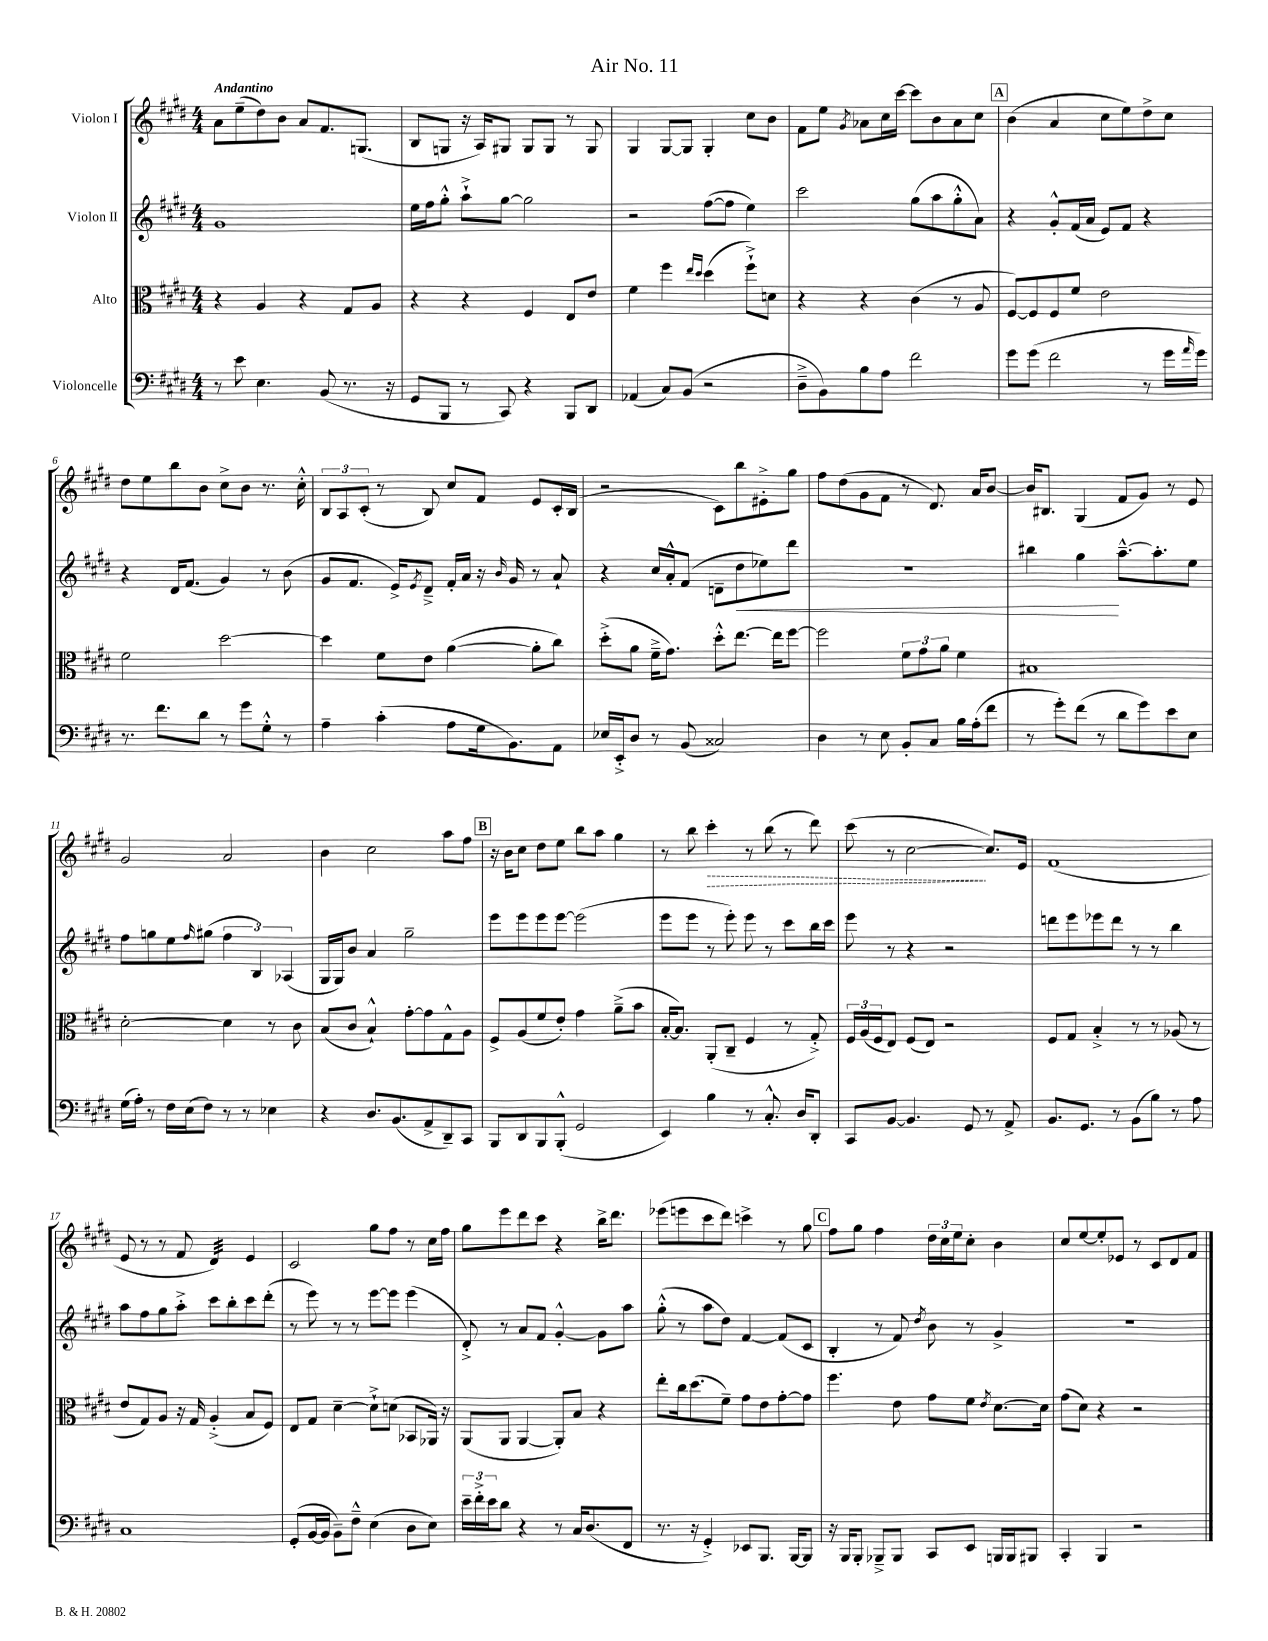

**kern	**kern	**kern	**kern
*staff4	*staff3	*staff2	*staff1
*clefF4	*clefC3	*clefG2	*clefG2
*k[f#c#g#d#]	*k[f#c#g#d#]	*k[f#c#g#d#]	*k[f#c#g#d#]
*M4/4	*M4/4	*M4/4	*M4/4
8r	4r	1g#	8a\L
8e\	.	.	(8ee~\
4.E\	4A/	.	8dd#\)
.	.	.	8b\J
.	4r	.	8a/L
(8BB/	.	.	8.f#/
8.r	8G#/L	.	.
.	.	.	(8.G/J
.	8A/J	.	.
16r	.	.	.
=	=	=	=
8GG#/L	4r	16ee\LL	8B/L
.	.	16ff#\J	.
8BBB/J	.	8gg#'^^\J	8G/J
8r	4r	8aa`^\L	16r
.	.	.	16A/LK)
8CC#/)	.	[8gg#\J	8G#/J
4r	4F#/	2gg#\]	8G#/L
.	.	.	8G#/J
8BBB/L	8E/L	.	8r
8DD#/J	8e/J	.	8G#/
=	=	=	=
(4AA-/	4f#\	2r	4G#/
8C#/L)	4ff#\	.	[8G#/L
(8BB/J	.	.	8G#/]J
.	16qqee/LL	.	.
.	16qqdd#/JJ	.	.
2r	(4dd#\	([8ff#\L	4G#'/
.	.	8ff#\]J	.
.	8ff#`^\L)	4ee\)	8cc#\L
.	8d\J	.	8b\J
=	=	=	=
8D#~^\L	4r	2ccc#\	8f#\L
8BB\)	.	.	8ee\J
.	.	.	8qg#/
8B\	4r	.	8a-\L
8A\J	.	.	16cc#\L
.	.	.	[16ccc#\JJ
2f#\	(4c#\	(8gg#\L	8ccc#\]L
.	.	8aa\	8b\
.	8r	8gg#'^^\	8a-\
.	8A/	8a\J)	8cc#\J
=	=	=	=
8g#\L	[8F#/L)	4r	(4b\
(8g#\J	8F#/]	.	.
2f#\	8F#/	8g#'^^/L	4a/
.	8f#/J	(16f#/L	.
.	.	16a/JJ	.
.	2e\	8e/L)	8cc#\L
.	.	8f#/J	8ee\)
8r	.	4r	8dd#^\
16g#\LL	.	.	8cc#\J
16qqa/	.	.	.
16g#\JJ)	.	.	.
=	=	=	=
8.r	2f#\	4r	8dd#\L
.	.	.	8ee\
8.f#\L	.	.	.
.	.	16d#/LK	8bb\
.	.	(8.f#/J	.
8d#\J	.	.	8b\J
8r	[2dd#\	4g#/)	8cc#^\L
8g#\L	.	.	8b\J
8G#'^^\J	.	8r	8.r
8r	.	(8b\	.
.	.	.	16cc#'^^\
=	=	=	=
4A~\	4dd#\]	8g#/L	12B/L
.	.	.	12A/
.	.	8.f#/J	.
.	.	.	(12c#'/J
(4c#'\	8f#\L	.	8r
.	.	16e^/LK)	.
.	.	8qe/	.
.	8e\J	8d#~^/J	8B/)
8A\L	([4a\	16f#'/LL	8cc#/L
.	.	16a/JJ	.
16G#\k	.	16r	8f#/J
.	.	16qqb/	.
8.BB\)	.	16g#/	.
.	8a'\]L	8r	8e/L
8AA\J	8cc#\J)	8a`/	16c#'/L
.	.	.	(16B/JJ
=	=	=	=
16E-/LL	(8dd#'^\L	4r	2r
16EE'^/J	.	.	.
8D#/J	8a\J	.	.
8r	16f#~^\LK	16cc#/LL	.
.	8.g#\J)	16a'^^/J	.
(8BB/	.	(8f#/J	.
2C##/)	8dd#'^^\L	8d~\L	8c#\L)
.	[8.ee\J	8dd#\	8bb\
.	.	8ee-\)	8e#'^\
.	16ee\]LK	.	.
.	[8ff#\J	8ddd#\J	8gg#\J
=	=	=	=
4D#\	2ff#\]	1r	8ff#\L
.	.	.	(8dd#\
8r	.	.	8g#\
8E\	.	.	8f#\J
8BB'/L	12f#\L	.	8r
.	12g#\	.	.
8C#/J	.	.	8.d#/)
.	12a\J	.	.
16B\LL	4f#\	.	.
(16A'\J	.	.	16a/LK
8f#\J	.	.	[8b/J
=	=	=	=
8r	1B#	4bb#\	16b/]LK
.	.	.	8.B#/J
8g#'\L)	.	.	.
(8f#\J	.	4gg#\	(4G#/
8r	.	.	.
8d#\L	.	[8.aa~^^\L	8f#/L
8g#\)	.	.	8g#/J)
.	.	8.aa'\]	.
8e\	.	.	8r
8E\J	.	8ee\J	8e/
=	=	=	=
(16G#\LL	[2d#'\	8ff#\L	2g#/
16A'\JJ)	.	.	.
8r	.	8gg\	.
16F#\LL	.	8ee\	.
(16E\J	.	.	.
.	.	16qqff#/	.
8F#\J)	.	(8gg#\J	.
8r	4d#\]	6ff#\	2a/
8r	.	.	.
.	.	6B/)	.
4E-\	8r	.	.
.	.	(6A-/	.
.	8c#\	.	.
=	=	=	=
4r	(8B/L	16G#/LL	4b\
.	.	16G#/J)	.
.	8c#/J	8b/J	.
8.D#/L	4B`^^/)	4a/	2cc#\
(8.BB/	.	.	.
.	[8g#'\L	2gg#~\	.
8AA^/	8g#\]	.	.
8DD#~/)	8G#^^\	.	8aa\L
8CC#/J	8A\J	.	8ff#\J
=	=	=	=
8BBB/L	8F#^/L	8eee\L	16r
.	.	.	16b\LK
8DD#/	(8A/	8eee\	8cc#\J
8BBB/	8f#/	8eee\	8dd#\L
(8BBB'^^/J	8e'/J)	[8eee\J	8ee\J
2GG#/	4g#\	(2eee\]	8bb\L
.	.	.	8aa\J
.	(8a~^\L	.	4gg#\
.	8b\J	.	.
=	=	=	=
4EE/)	[16B'/LK	8eee\L	8r
.	8.B/]J)	.	.
.	.	8eee\J	8bb\
4B\	(8AA'/L	8r	4ccc#'\
.	8C#~/J	8eee'\)	.
8r	4F#/	8eee\	8r
8.C#'^^/	.	8r	(8bb\
.	8r	8ccc#\L	8r
16D#/LK	.	.	.
8DD#'/J	8G#'^/)	16bb\L	8ddd#\)
.	.	16ccc#\JJ	.
=	=	=	=
8CC#/L	24F#/LL	8eee\	(8ccc#\
.	(24A/	.	.
.	24F#/J	.	.
[8BB/J	8E/J)	8r	8r
4.BB/]	(8F#/L	4r	[2cc#\
.	8E/J)	.	.
.	2r	2r	.
8GG#/	.	.	.
8r	.	.	8.cc#/]L)
8AA^/	.	.	.
.	.	.	16e/Jk
=	=	=	=
8.BB/L	8F#/L	8ddd\L	(1f#
.	8G#/J	8eee\	.
8.GG#/J	.	.	.
.	4B'^/	8eee-\	.
8r	.	8ddd\J	.
(8BB\L	8r	8r	.
8B\J)	8r	8r	.
8r	(8A-/	4bb\	.
8A\	8r	.	.
=	=	=	=
1C#	8e/L	8aa\L	8e/
.	8G#/)	8ff#\	8r
.	8A/J	8gg#\	8r
.	16r	8aa'^\J	8f#/
.	16G#/	.	.
.	(4A'^/	8ccc#\L	4d#/)
.	.	8bb'\	.
.	8B/L	8ccc#\	4e/
.	8F#/J)	(8ddd#'\J	.
=	=	=	=
(8GG#'/L	8E/L	8r	2c#/
[16BB/L	8G#/J	8eee\)	.
16BB/]JJ	.	.	.
8BB~\L)	[4d#~\	8r	.
8F#~^^\J	.	8r	.
(4E\	8d#`^\]L	[8eee\L	8gg#\L
.	(8d\J	8eee\]J	8ff#\J
8D#\L	8BB-/L	(4eee\	8r
8E\J)	16AA-/Jk)	.	16cc#\LL
.	16r	.	16ff#\JJ
=	=	=	=
24e~\LL	(8AA/L	8d#'^/)	8gg#\L
24f#'^\	.	.	.
24e\J	.	.	.
8d#\J	8AA/J	8r	8eee\
4r	[4AA/	8a/L	8ddd#\
.	.	8f#/J	8ccc#\J
8r	8AA'/]L)	[4g#'^^/	4r
16C#/LK	8B/J	.	.
(8.D#/	.	.	.
.	4r	8g#\]L	16bb^\LK
.	.	.	8.ddd#\J
8FF#/J	.	8aa\J	.
=	=	=	=
8.r	8ee'\L	(8gg#'^^\	(8eee-\L
.	16cc#\k	8r	8eee\
16r	(8.dd#\	.	.
4GG#'^/)	.	8aa\L	8ccc#\
.	8f#~\J)	8dd#\J)	8ddd#\J)
8EE-/L	8g#\L	[4f#/	4ccc^\
8.BBB/J	8e\	.	.
.	[8g#'\	(8f#/]L	8r
[16BBB/LK	.	.	.
8BBB/]J	8g#\]J	8c#/J	8gg#\
=	=	=	=
16r	4.ff#\	4B'/	8ff#\L
16BBB/LK	.	.	.
8BBB'/J	.	.	8gg#\J
8BBB-~^/L	.	8r	4ff#\
8BBB-/J	8e\	8f#/)	.
.	.	8qdd#/	.
8CC#/L	8g#\L	8b\	24dd#\LL
.	.	.	24cc#\
.	.	.	24ee\J
8EE/J	8f#\J	8r	8cc#'\J
.	8qe/	.	.
16BBB/LL	[8.d#\L	4g#^/	4b\
16BBB/J	.	.	.
8BBB#/J	.	.	.
.	16d#\]Jk	.	.
=	=	=	=
4CC#'/	(8g#\L	1r	8cc#/L
.	8d#\J)	.	[8ee/
4BBB/	4r	.	8ee'/]
.	.	.	8e-/J
2r	2r	.	8r
.	.	.	8c#/L
.	.	.	8d#/
.	.	.	8f#/J
==	==	==	==
*-	*-	*-	*-
